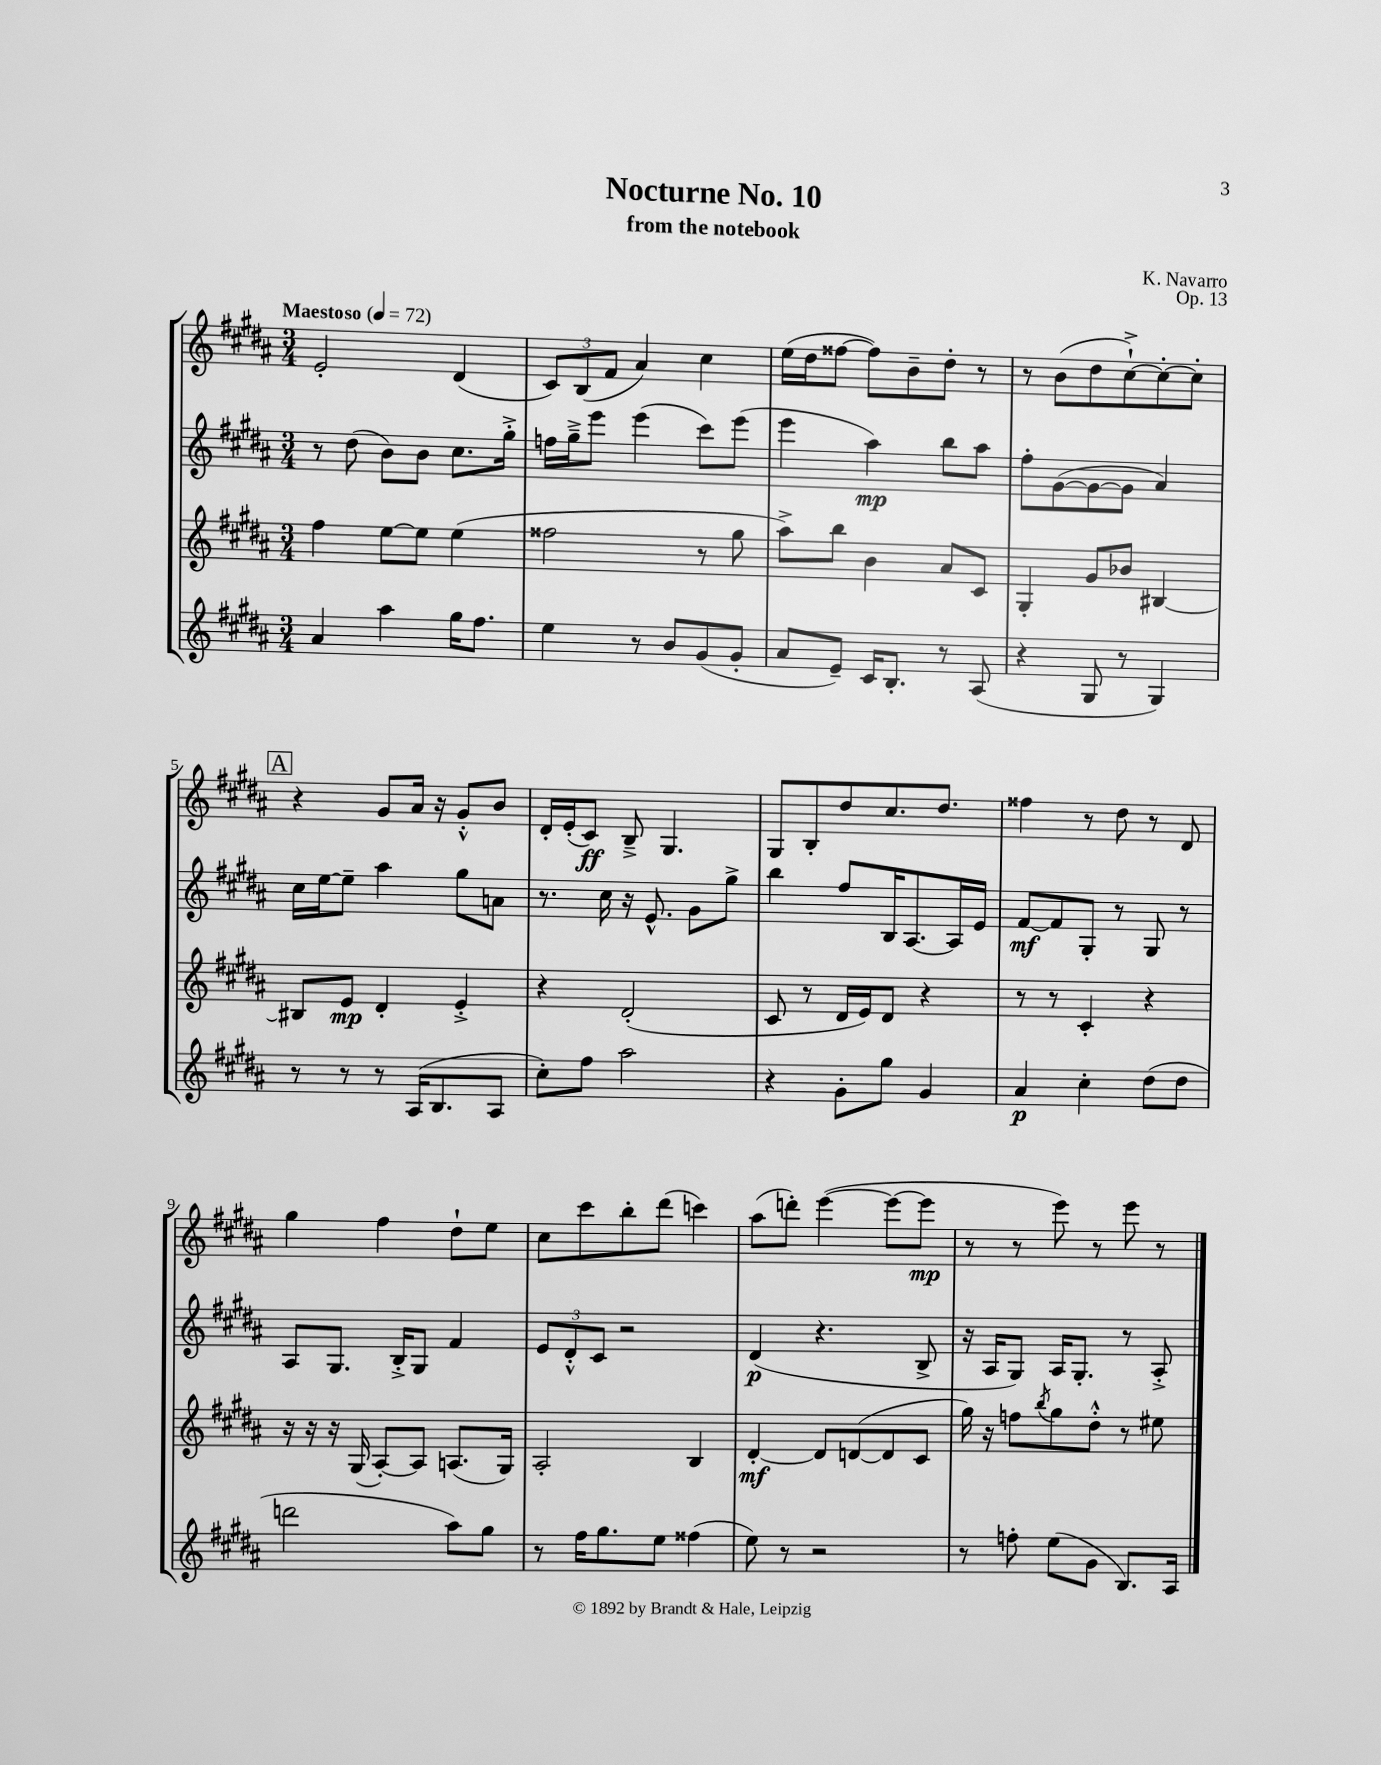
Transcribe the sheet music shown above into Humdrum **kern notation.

**kern	**kern	**kern	**kern
*staff4	*staff3	*staff2	*staff1
*clefG2	*clefG2	*clefG2	*clefG2
*k[f#c#g#d#a#]	*k[f#c#g#d#a#]	*k[f#c#g#d#a#]	*k[f#c#g#d#a#]
*M3/4	*M3/4	*M3/4	*M3/4
*MM72	*MM72	*MM72	*MM72
4a#/	4ff#\	8r	2e'/
.	.	(8dd#\	.
4aa#\	[8ee\L	8b\L)	.
.	8ee\]J	8b\J	.
16gg#\LK	(4ee\	8.cc#\L	(4d#/
8.ff#\J	.	.	.
.	.	16gg#'^\Jk	.
=	=	=	=
4ee\	2ff##\	16ff\LL	12c#/L)
.	.	16gg#~^\J	.
.	.	.	(12B/
.	.	8eee\J	.
.	.	.	12f#/J
8r	.	(4eee\	4a#/)
8b/L	.	.	.
(8g#/	8r	8ccc#\L)	4cc#\
8g#'/J	8gg#\	(8eee\J	.
=	=	=	=
8a#/L	8aa#^\L)	4eee\	(16ee\LL
.	.	.	16dd#\J
8e~/J)	8bb\J	.	[8ff##\J
16c#/LK	4b\	4aa#\)	8ff##\]L)
8.B'/J	.	.	.
.	.	.	8b~\
8r	8a#/L	8bb\L	8dd#'\J
(8A#/	8c#/J	8aa#\J	8r
=	=	=	=
4r	4G#'/	8ff#'\L	8r
.	.	([8g#\	(8b\L
8G#/	8g#/L	8g#\_	8dd#\
8r	8b-/J	8g#\]J	[8cc#`^\)
4G#/)	[4B#/	4a#/)	8cc#'\_
.	.	.	8cc#'\]J
=	=	=	=
8r	8B#/]L	16cc#\LL	4r
.	.	[16ee\J	.
8r	8e/J	8ee~\]J	.
8r	4d#'/	4aa#\	8g#/L
(16A#/LK	.	.	16a#/Jk
8.B/	.	.	16r
.	4e'^/	8gg#\L	8g#'^^/L
8A#/J	.	8a\J	8b/J
=	=	=	=
8cc#'\L)	4r	8.r	16d#'/LL
.	.	.	(16e'/J
8ff#\J	.	.	8c#/J)
.	.	16cc#\	.
2aa#\	(2d#'/	16r	8B~^/
.	.	8.e^^/	.
.	.	.	4.G#/
.	.	8g#\L	.
.	.	8gg#^\J	.
=	=	=	=
4r	8c#/	4bb\	8G#/L
.	8r	.	8B'/
8g#'\L	16d#/LL	8ff#/L	8dd#/
.	16e/J)	.	.
8gg#\J	8d#/J	16B/K	8.cc#/
.	.	[8.A#/	.
4g#/	4r	.	.
.	.	.	8.dd#/J
.	.	16A#/]L	.
.	.	16e/JJ	.
=	=	=	=
4a#/	8r	[8f#/L	4ff##\
.	8r	8f#/]	.
4cc#'\	4c#'/	8G#'/J	8r
.	.	8r	8dd#\
(8dd#\L	4r	8G#/	8r
8dd#\J	.	8r	8d#/
=	=	=	=
2ddd\	16r	8A#/L	4gg#\
.	16r	.	.
.	16r	8.G#/J	.
.	(16G#/	.	.
.	[8A#'/L)	.	4ff#\
.	.	16B'^/LK	.
.	8A#/]J	8G#/J	.
8aa#\L)	(8.A/L	4f#/	8dd#`\L
8gg#\J	.	.	8ee\J
.	16G#/Jk)	.	.
=	=	=	=
8r	2A#'/	12e/L	8cc#\L
.	.	12d#'^^/	.
16ff#\LK	.	.	8ccc#\
.	.	12c#/J	.
8.gg#\	.	.	.
.	.	2r	8bb'\
8ee\J	.	.	(8ddd#\J
(4ff##\	4B/	.	4ccc\)
=	=	=	=
8ee\)	[4d#'/	(4d#/	(8aa#\L
8r	.	.	8ddd'\J)
2r	8d#/]L	4.r	([4eee\
.	([8d/	.	.
.	8d/]	.	8eee\_L
.	8c#/J	8B^/	8eee\]J
=	=	=	=
8r	16gg#\)	16r	8r
.	16r	16A#/LK	.
8ff'\	8ff\L	8G#/J)	8r
.	8qbb/	.	.
(8ee\L	8gg#\	16A#/LK	8eee\)
.	.	8.G#'/J	.
8g#\J	8dd#'^^\J	.	8r
8.B/L)	8r	8r	8eee\
.	8ee#\	8A#'^/	8r
16A#/Jk	.	.	.
==	==	==	==
*-	*-	*-	*-
